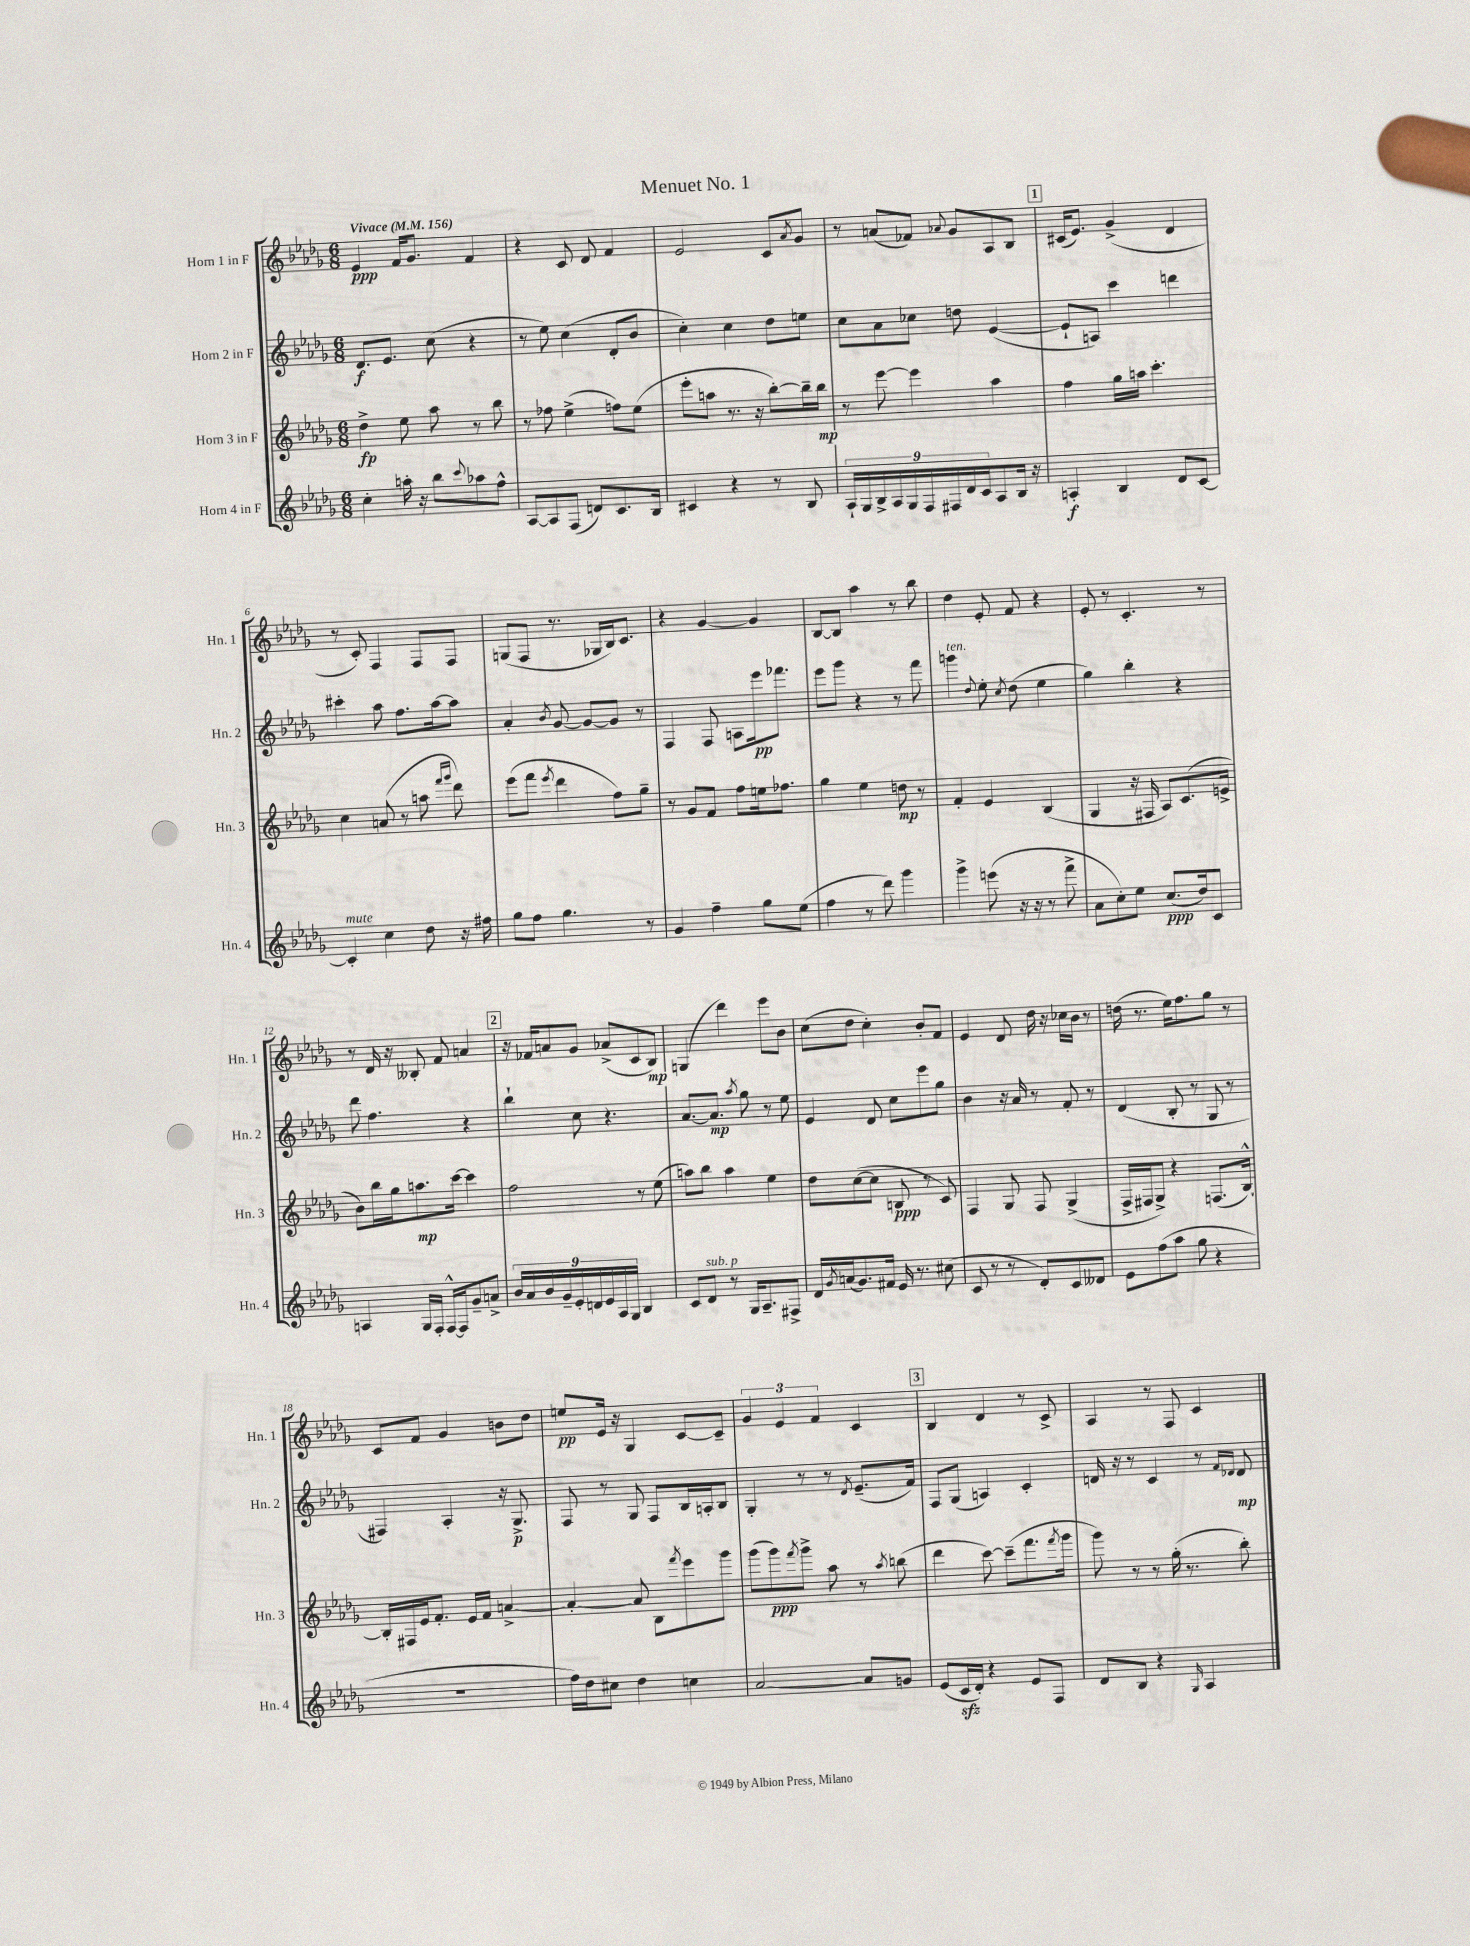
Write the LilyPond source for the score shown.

\header { title = "Menuet No. 1" }
<<
\new StaffGroup <<
\new Staff = "s0" \with { instrumentName = "Horn 1 in F" shortInstrumentName = "Hn. 1" } {
    \clef treble \key des \major \numericTimeSignature \time 6/8 \tempo "Vivace" 4 = 156
    ees'4\ppp f'16 ges'8. f'4 |
    r4 c'8 des'8 f'4 |
    ees'2 c'8 \acciaccatura { aes'8 } ges'8 |
    r8 a'8( fes'8) \appoggiatura { aes'8 } ges'8 aes8 bes8 |
    \mark \markup { \box "1" } cis'16( ees'8.) ges'4->( des'4 |
    r8 c'8-.) f4 f8 f8 |
    g8( f8 r8. ges16 bes16) c'8. |
    r4 ges'4~ ges'4 |
    bes8~ bes8 aes''4 r8 bes''8 |
    des''4 ees'8-. f'8 r4 |
    ees'8-. r8 c'4.-. r8 |
    r8 des'16 r16 beses8-. f'8 a'4 |
    \mark \markup { \box "2" } r16 fes'16 a'8 ges'8 aes'8->( c'8 bes8\mp) |
    g4( des'''4) ees'''8 bes'8 |
    c''8( des''8 c''4-.) bes'8-. f'8 |
    ees'4 des'8 des''16 r16 ces''16 bes'16 r8 |
    d''16( r8. ees''16) f''8. ges''8 r8 |
    c'8 f'8 ges'4 b'8 des''8 |
    e''8\pp ees'16 r16 ges4 c'8~ c'8-- |
    \tuplet 3/2 { ges'4 ees'4 f'4 } c'4 |
    \mark \markup { \box "3" } bes4 des'4 r8 c'8-> |
    aes4 r8 f8 c'4 \bar "|." |
}
\new Staff = "s1" \with { instrumentName = "Horn 2 in F" shortInstrumentName = "Hn. 2" } {
    \clef treble \key des \major \numericTimeSignature \time 6/8
    des'8.\f ees'8. c''8( r4 |
    r8 ees''8) c''4( des'8-. bes'8 |
    c''4-.) c''4 des''8 e''8 |
    c''8 aes'8 ces''8 d''8 ees'4~( |
    \mark \markup { \box "1" } ees'8-! a8) c'''4 d'''4 |
    cis'''4-. aes''8 f''8. aes''16~ aes''8 |
    aes'4-. \acciaccatura { bes'8 } ges'8~ ges'8~ ges'8 r8 |
    f4 f8 a8 ees'''16\pp fes'''8. |
    ees'''8 ges'''8 r4 r8 f'''8 |
    g'''4^\markup { \italic "ten." } \appoggiatura { des''8 } ees''8-. \acciaccatura { c''8 } des''8( ees''4 |
    ges''4) bes''4-. r4 |
    des'''8 f''4. r4 |
    \mark \markup { \box "2" } bes''4-! c''8 r4. |
    aes'8.~ aes'8.\mp \acciaccatura { aes''8 } ges''8 r8 ees''8 |
    ees'4 des'8 c''8 ees'''8 ges''8 |
    bes'4 r16 aes'16 r8 f'8-. r8 |
    des'4( bes8-. r8 ges8 r8 |
    fis4) aes4-. r16 ges8.->\p |
    f8 r8 ges8 f8 bes16 a16-. bes8 |
    ges4-. r8 r8 \acciaccatura { des'8 } ees'8.--( f'16) |
    \mark \markup { \box "3" } f8 ges8( a4) c'4-. |
    d'16 r16 r8 c'4 r8 \grace { f'16 des'16 } des'8\mp \bar "|." |
}
\new Staff = "s2" \with { instrumentName = "Horn 3 in F" shortInstrumentName = "Hn. 3" } {
    \clef treble \key des \major \numericTimeSignature \time 6/8
    des''4->\fp ees''8 aes''8 r8 bes''8 |
    r8 fes''8 ees''4->( f''8) ees''8( |
    ees'''8-. a''8 r8. r16 bes''8~-.) bes''16-- bes''16\mp |
    r8 ees'''8~ ees'''4 aes''4 |
    \mark \markup { \box "1" } f''4 ges''16 a''16 c'''4.-. |
    c''4 a'8( r8 a''8 \grace { f'''16 ges'''16 } des'''8) |
    ees'''8( f'''8 \acciaccatura { ees'''8 } des'''4 f''8) ges''8-- |
    r8 ges'8 f'8 f''8 e''16 fes''8. |
    ges''4 ees''4 d''8\mp r8 |
    f'4-. ees'4 bes4( |
    ges4 r16 fis16 aes8) c'8.( e'16-> |
    bes'8) bes''16 ges''16 a''8.\mp c'''16~ c'''4 |
    \mark \markup { \box "2" } f''2 r8 ees''8( |
    a''8) bes''8 a''4 ees''4 |
    des''8 c''8~( c''8 b8\ppp r8 c'8) |
    f4 ges8 f8 ges4->( |
    f16-> fis16 ges8->) r4 f8.( bes16~-^) |
    bes16-. fis16 ees'16 f'8.-. ees'16 f'16 a'4~-> |
    a'4~-. a'8 bes8 \acciaccatura { f'''8 } ees'''8 ges'''8 |
    ges'''8( ges'''8\ppp) \acciaccatura { f'''8 } ges'''8-> aes''8 r8 \acciaccatura { aes''8 } b''8( |
    \mark \markup { \box "3" } des'''4 c'''8~) c'''8--( f'''8. \acciaccatura { f'''8 } ges'''16 |
    ges'''8) r8 r8 ges''16-.( r8. bes''8-.) \bar "|." |
}
\new Staff = "s3" \with { instrumentName = "Horn 4 in F" shortInstrumentName = "Hn. 4" } {
    \clef treble \key des \major \numericTimeSignature \time 6/8
    c''4-. a''16-. r16 bes''8 \appoggiatura { c'''8 } aes''8 f''8-^ |
    aes8~ aes8 f8( d'8) c'8. bes16 |
    cis'4 r4 r8 bes8 |
    \tuplet 9/8 { aes16-! ges16 bes16-> aes16 ges16 f16 fis16 des'16 c'16 } aes8 bes16 r16 |
    \mark \markup { \box "1" } a4-.\f bes4 des'8 c'8~ |
    c'4-.^\markup { \italic "mute" } c''4 des''8 r16 fis''16 |
    ges''8 f''8 ges''4. r8 |
    ges'4 f''4-- ges''8 ees''8( |
    f''4 r8 des'''8) ges'''4 |
    ges'''4-> e'''8( r16 r16 r8 f'''8-> |
    aes'8 c''8-.) ees''8 c''8.\ppp( des''16) c'8 |
    a4 ges16 f16-. f16~-^ f16 ges'8-- a'8-> |
    \mark \markup { \box "2" } \tuplet 9/8 { bes'16 aes'16 bes'16 ges'16-- ees'16-. d'16 ees'16 aes16 ges16 } bes4 |
    c'8 des'8^\markup { \italic "sub. p" } r8 ges16 aes8.-- fis8-> |
    des'16 \acciaccatura { ges'8 } a'16( ges'8.) fis'16 ees'16 r8. cis''8( |
    c'8 r8 r8 des'8-.) c'8 deses'8 |
    ees'8 f''8( aes''8 ges''8 r4 |
    R2. |
    f''16) des''16 cis''8 des''4 c''4 |
    aes'2~ aes'8 g'8 |
    \mark \markup { \box "3" } ees'8( c'16\sfz des'16-.) r4 ees'8 f8 |
    des'8 bes8 r4 \grace { ges16 } aes4 \bar "|." |
}
>>
>>
